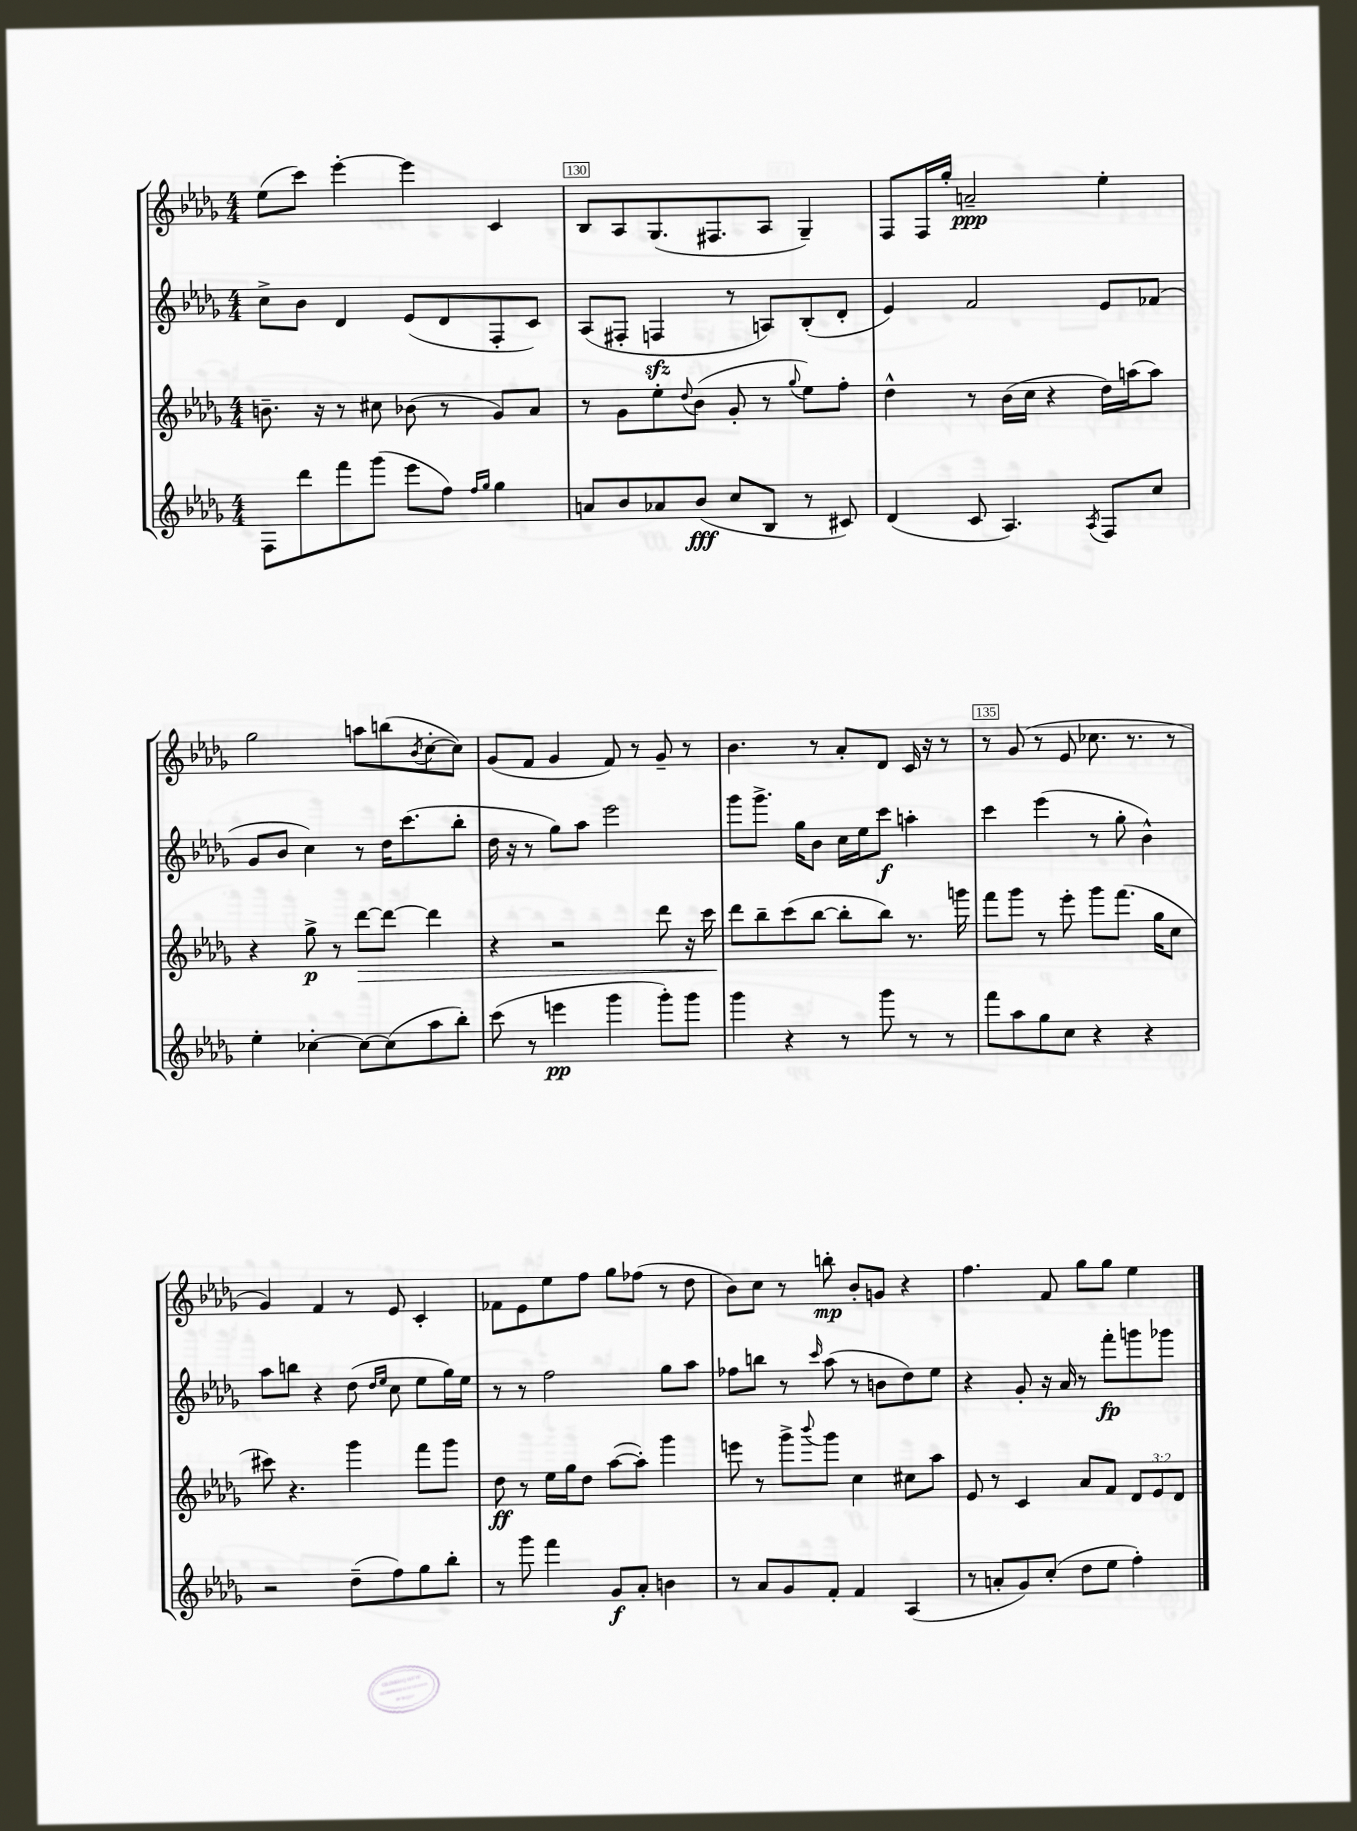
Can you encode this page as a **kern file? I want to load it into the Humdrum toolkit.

**kern	**dynam	**kern	**dynam	**kern	**dynam	**kern	**dynam
*part4	*part4	*part3	*part3	*part2	*part2	*part1	*part1
*staff4	*staff4	*staff3	*staff3	*staff2	*staff2	*staff1	*staff1
*clefG2	*	*clefG2	*	*clefG2	*	*clefG2	*
*k[b-e-a-d-g-]	*	*k[b-e-a-d-g-]	*	*k[b-e-a-d-g-]	*	*k[b-e-a-d-g-]	*
*M4/4	*	*M4/4	*	*M4/4	*	*M4/4	*
=129	=129	=129	=129	=129	=129	=129	=129
8F\L	.	8.bn~\	.	8cc^\L	.	(8ee-\L	.
8ddd-\	.	.	.	8b-\J	.	8ccc\J)	.
.	.	16r	.	.	.	.	.
8fff\	.	8r	.	4d-/	.	[4eee-'\	.
(8ggg-\J	.	8cc#X\	.	.	.	.	.
8eee-\L	.	(8b-X\	.	(8e-/L	.	4eee-\]	.
8ff\J)	.	8r	.	8d-/	.	.	.
16qqff/LL	.	.	.	.	.	.	.
16qqgg-/JJ	.	.	.	.	.	.	.
4gg-\	.	8g-/L)	.	8F'/	.	4c/	.
.	.	8a-/J	.	8c/J)	.	.	.
=130	=130	=130	=130	=130	=130	=130	=130
8an/L	.	8r	.	(8A-/L	.	8B-/L	.
8b-/	.	8g-\L	.	8F#X'/J	.	8A-/	.
8a-X/	.	8ee-'\	.	4Fnzz/	.	(8.G-/	.
.	.	8qqdd-/	.	.	.	.	.
(8b-/J	fff	(8b-\J	.	.	.	.	.
.	.	.	.	.	.	8.F#X/	.
8cc/L	.	8g-'/	.	8r	.	.	.
8B-/J	.	8r	.	8An/L)	.	8A-/J	.
.	.	8qqgg-/	.	.	.	.	.
8r	.	8ee-\L)	.	(8B-'/	.	4G-~/)	.
8c#X/)	.	8ff'\J	.	8d-'/J	.	.	.
=131	=131	=131	=131	=131	=131	=131	=131
(4d-/	.	4dd-^^\	.	4e-/)	.	8F/L	.
.	.	.	.	.	.	16F/L	.
.	.	.	.	.	.	16gg-'/JJ	.
8c/	.	8r	.	2f/	.	2an~/	ppp
4.A-/)	.	(16b-\LL	.	.	.	.	.
.	.	16cc\JJ	.	.	.	.	.
.	.	4r	.	.	.	.	.
8qA-/	.	.	.	.	.	.	.
8F/L	.	16dd-\LL)	.	8e-/L	.	4ee-'\	.
.	.	(16aan\J	.	.	.	.	.
8cc/J	.	8aa\J)	.	(8f-X/J	.	.	.
!!LO:LB:g=z
=132	=132	=132	=132	=132	=132	=132	=132
4ee-'\	.	4r	.	8g-/L	.	2gg-\	.
.	.	.	.	8b-/J	.	.	.
[4cc-X'\	.	8gg-^\	p	4cc\)	.	.	.
.	.	8r	.	.	.	.	.
!	!	!	!LO:HP:b	!	!	!	!
8cc-\L_	.	[8ddd-\L	>	8r	.	8aan\L	.
(8cc-\]	.	8ddd-\J_	.	16dd-\KL	.	(8bbn\	.
.	.	.	.	(8.ccc\	.	.	.
.	.	.	.	.	.	8qb-/	.
8aa-\	.	4ddd-\]	.	.	.	[8cc'\	.
8bb-'\J)	.	.	.	8bb-'\J	.	8cc\J])	.
=133	=133	=133	=133	=133	=133	=133	=133
(8ccc\	.	4r	.	16dd-\	.	(8g-/L	.
.	.	.	.	16r	.	.	.
8r	.	.	.	8r	.	8f/J	.
4eeen\	pp	2r	.	8gg-\L)	.	4g-/	.
.	.	.	.	8aa-\J	.	.	.
4ggg-\	.	.	.	2eee-\	.	8f/)	.
.	.	.	.	.	.	8r	.
8ggg-'\L)	.	8ddd-\	.	.	.	8g-~/	.
8ggg-\J	.	16r	.	.	.	8r	.
.	.	16ccc\	.	.	.	.	.
=134	=134	=134	=134	=134	=134	=134	=134
4ggg-\	.	8ddd-\L	.	8ggg-\L	.	4.b-\	.
.	.	8bb-~\	]	8.ggg-^\J	.	.	.
4r	.	(8ccc\	.	.	.	.	.
.	.	.	.	16gg-\KL	.	.	.
.	.	[8bb-\J	.	8b-\J	.	8r	.
8r	.	8bb-'\L]	.	16cc\LL	.	8a-'/L	.
.	.	.	.	16ee-\J	.	.	.
8ggg-\	.	8bb-\J)	.	8ccc\J	f	8d-/J	.
8r	.	8.r	.	4aan'\	.	16c/	.
.	.	.	.	.	.	16r	.
8r	.	.	.	.	.	8r	.
.	.	16gggn\	.	.	.	.	.
=135	=135	=135	=135	=135	=135	=135	=135
8fff\L	.	8fff\L	.	4ccc\	.	8r	.
8aa-\	.	8ggg-\J	.	.	.	(8g-/	.
8gg-\	.	8r	.	(4eee-\	.	8r	.
8cc\J	.	8eee-'\	.	.	.	8e-/	.
4r	.	8ggg-\L	.	8r	.	8.cc-X\	.
.	.	(8.fff\J	.	8gg-'\	.	.	.
.	.	.	.	.	.	8.r	.
4r	.	.	.	4b-^^\)	.	.	.
.	.	16gg-\KL	.	.	.	.	.
.	.	8cc\J	.	.	.	8r	.
!!LO:LB:g=z
=136	=136	=136	=136	=136	=136	=136	=136
2r	.	8ccc#X\)	.	8aa-\L	.	4g-/)	.
.	.	4.r	.	8bbn\J	.	.	.
.	.	.	.	4r	.	4f/	.
(8dd-~\L	.	4ggg-\	.	(8dd-\	.	8r	.
.	.	.	.	16qqdd-/LL	.	.	.
.	.	.	.	16qqee-/JJ	.	.	.
8ff\)	.	.	.	8cc\	.	8e-/	.
8gg-\	.	8fff\L	.	8ee-\L	.	4c'/	.
8bb-'\J	.	8ggg-\J	.	16gg-\L)	.	.	.
.	.	.	.	16ee-\JJ	.	.	.
=137	=137	=137	=137	=137	=137	=137	=137
8r	.	8dd-\	ff	8r	.	8f-X\L	.
8ggg-\	.	8r	.	8r	.	8e-\	.
4fff\	.	16ee-\LL	.	2ff\	.	8ee-\	.
.	.	16gg-\J	.	.	.	.	.
.	.	8dd-\J	.	.	.	8ff\J	.
8g-/L	f	([8aa-\L	.	.	.	8gg-\L	.
8a-'/J	.	8aa-'\J])	.	.	.	(8ff-X\J	.
4bn\	.	4ggg-\	.	8gg-\L	.	8r	.
.	.	.	.	8aa-\J	.	8dd-\	.
=138	=138	=138	=138	=138	=138	=138	=138
8r	.	8eeen\	.	8ff-X\L	.	8b-\L)	.
8a-/L	.	8r	.	8bbn\J	.	8cc\J	.
8g-/	.	8ggg-^\L	.	8r	.	8r	.
.	.	8qqbbb-/	.	16qqccc/	.	.	.
8f'/J	.	8ggg-\J	.	(8aa-\	.	8bbn'\	mp
4f/	.	4cc\	.	8r	.	8b-'/L	.
.	.	.	.	8bn\L	.	8gn/J	.
(4A-/	.	8cc#X\L	.	8dd-\)	.	4r	.
.	.	8aa-\J	.	8ee-\J	.	.	.
=139	=139	=139	=139	=139	=139	=139	=139
8r	.	8e-/	.	4r	.	4.ff\	.
8an'/L	.	8r	.	.	.	.	.
8g-/)	.	4c/	.	8g-'/	.	.	.
(8cc'/J	.	.	.	16r	.	8f/	.
.	.	.	.	16a-/	.	.	.
8dd-\L	.	8a-/L	.	8r	.	8gg-\L	.
8ee-\J	.	8f/J	.	8fff'\L	fp	8gg-\J	.
4ff'\)	.	12d-/L	.	8gggn\	.	4ee-\	.
.	.	12e-/	.	.	.	.	.
.	.	.	.	8ggg-X\J	.	.	.
.	.	12d-/J	.	.	.	.	.
==	==	==	==	==	==	==	==
*-	*-	*-	*-	*-	*-	*-	*-
